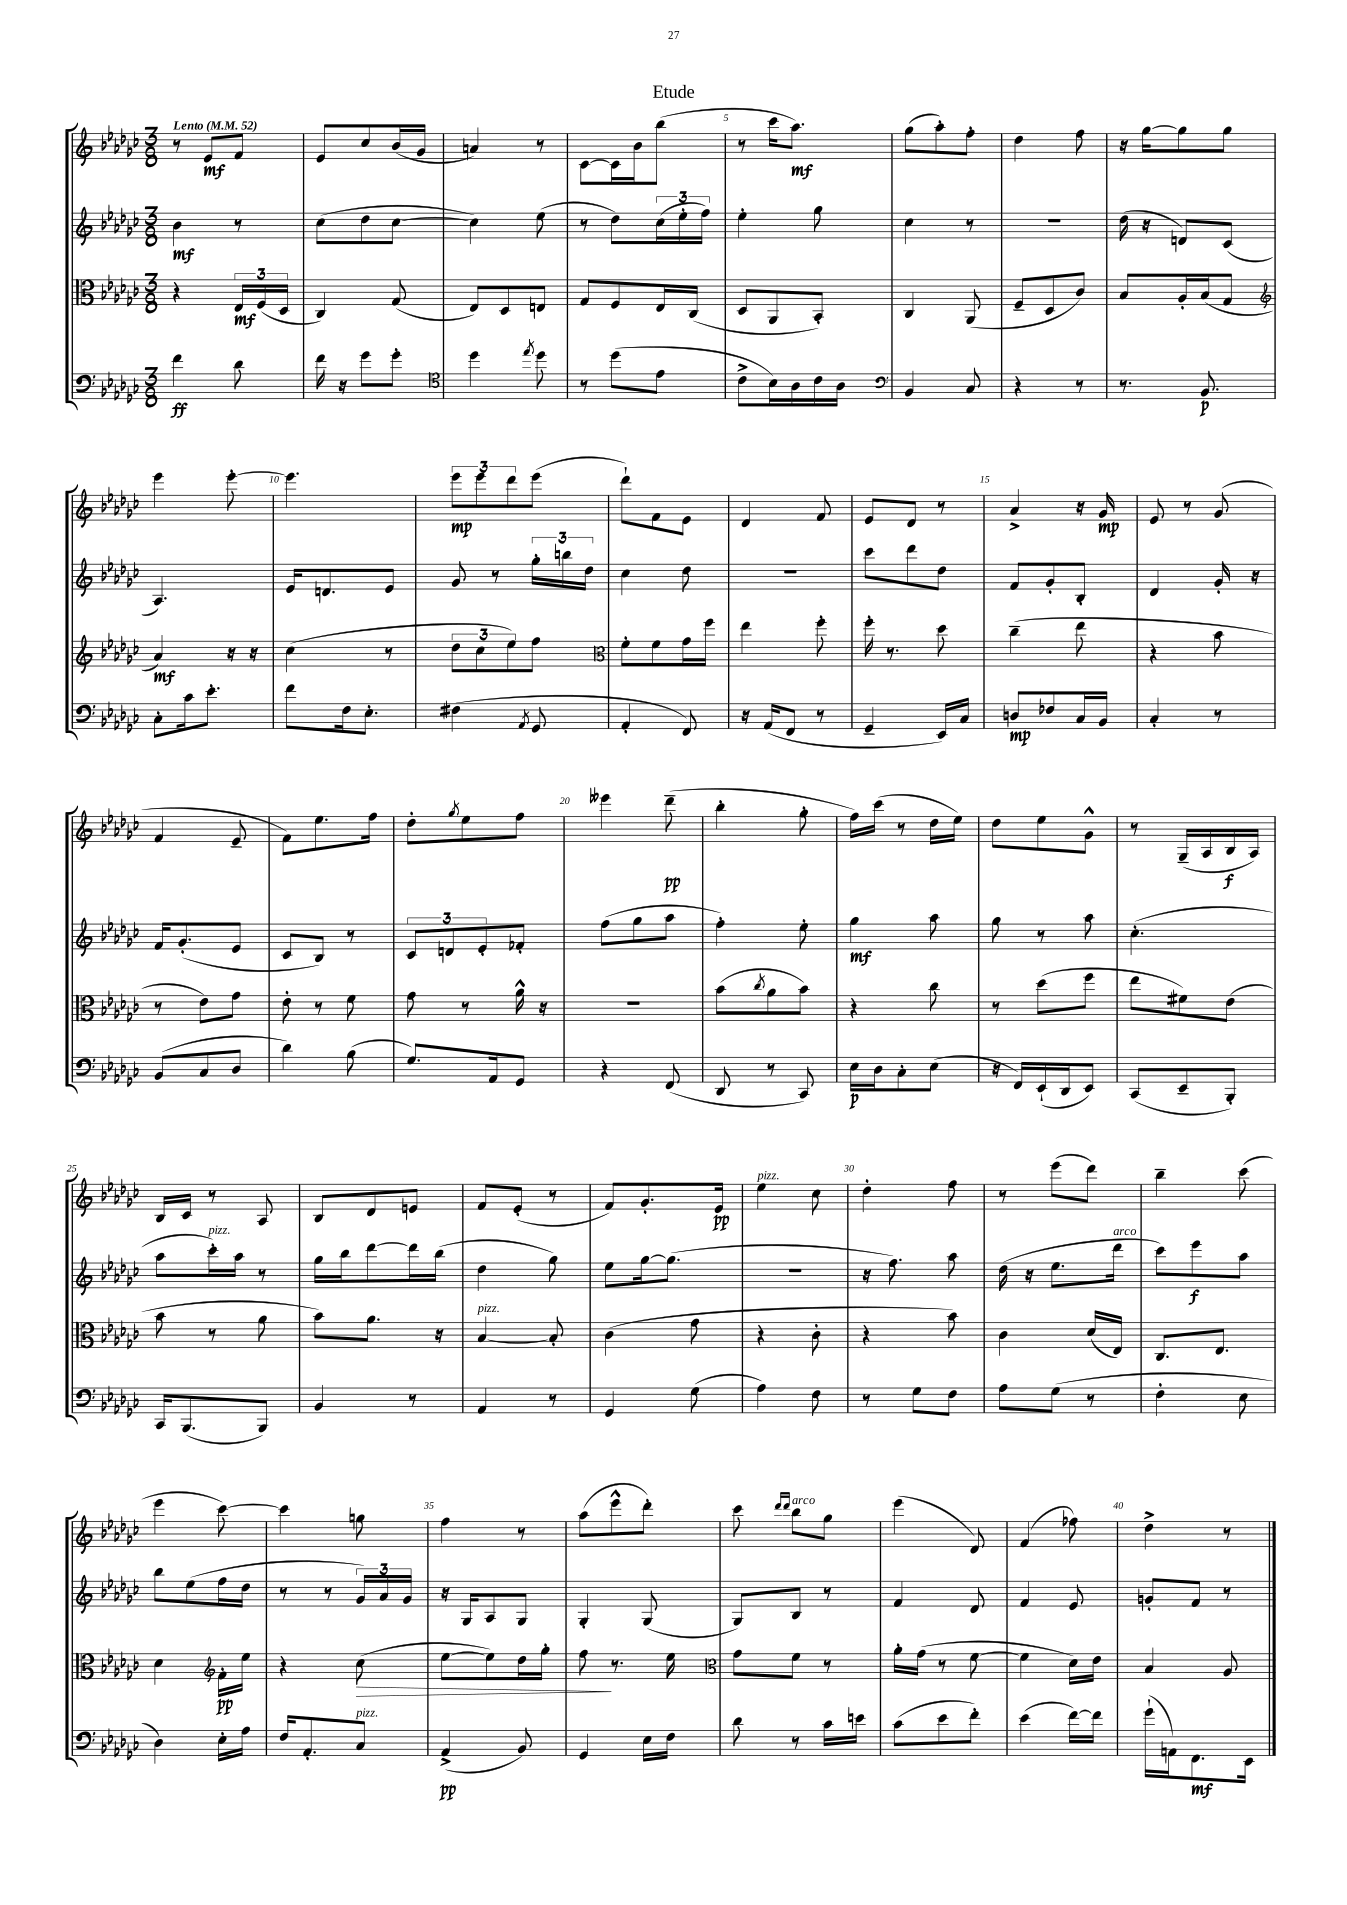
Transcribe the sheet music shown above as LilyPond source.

\header { title = "Etude" }
<<
\new StaffGroup <<
\new Staff = "s0" {
    \clef treble \key ges \major \numericTimeSignature \time 3/8 \tempo "Lento" 4 = 52
    r8 ees'8\mf f'8 |
    ees'8 ces''8 bes'16( ges'16 |
    a'4) r8 |
    ces'8~ ces'16 bes'16 bes''8( |
    r8 ces'''16 aes''8.\mf) |
    ges''8( aes''8-.) f''8-. |
    des''4 f''8 |
    r16 ges''16~ ges''8 ges''8 |
    ees'''4 ees'''8~-. |
    ees'''4. |
    \tuplet 3/2 { ees'''8\mp ees'''8 des'''8 } ees'''8( |
    des'''8-!) f'8 ees'8 |
    des'4 f'8 |
    ees'8 des'8 r8 |
    aes'4-> r16 ges'16\mp |
    ees'8 r8 ges'8( |
    f'4 ees'8-- |
    f'8) ees''8. f''16 |
    des''8-. \acciaccatura { ges''8 } ees''8 f''8 |
    eeses'''4 des'''8--\pp( |
    bes''4-. ges''8-. |
    f''16) ces'''16( r8 des''16 ees''16) |
    des''8 ees''8 ges'8-^ |
    r8 ges16--( aes16 bes16\f aes16) |
    bes16 ces'16 r8 aes8 |
    bes8 des'8 e'8 |
    f'8 ees'8-.( r8 |
    f'8) ges'8.-. ees'16\pp |
    ees''4^\markup { \italic "pizz." } ces''8 |
    des''4-. f''8 |
    r8 ees'''8( des'''8) |
    bes''4-- ces'''8( |
    ees'''4 ces'''8~) |
    ces'''4 g''8 |
    f''4 r8 |
    aes''8( ees'''8-^ des'''8-.) |
    ces'''8 \grace { des'''16 des'''16 } bes''8^\markup { \italic "arco" } ges''8 |
    ees'''4( des'8) |
    f'4( fes''8) |
    des''4-> r8 \bar "|." |
}
\new Staff = "s1" {
    \clef treble \key ges \major \numericTimeSignature \time 3/8
    bes'4\mf r8 |
    ces''8( des''8 ces''8~ |
    ces''4) ees''8( |
    r8 des''8) \tuplet 3/2 { ces''16( ees''16-. f''16) } |
    ees''4-. ges''8 |
    ces''4 r8 |
    R4. |
    des''16( r16 d'8) ces'8( |
    aes4.) |
    ees'16 d'8. ees'8 |
    ges'8 r8 \tuplet 3/2 { ges''16-. b''16 des''16 } |
    ces''4 des''8 |
    R4. |
    ces'''8 des'''8 des''8 |
    f'8 ges'8-. bes8-. |
    des'4 ges'16-. r16 |
    f'16 ges'8.-.( ees'8 |
    ces'8 bes8) r8 |
    \tuplet 3/2 { ces'8 d'8 ees'8-. } fes'8-. |
    f''8( ges''8 aes''8 |
    f''4-.) ees''8-. |
    ges''4\mf aes''8 |
    ges''8 r8 aes''8 |
    ces''4.-.( |
    aes''8 ces'''16-.^\markup { \italic "pizz." }) aes''16 r8 |
    ges''16 bes''16 des'''8~ des'''16 bes''16( |
    des''4 ges''8) |
    ees''8 ges''16~ ges''8.( |
    R4. |
    r16 f''8.) aes''8 |
    des''16( r16 ees''8. des'''16^\markup { \italic "arco" } |
    ces'''8) ees'''8\f aes''8 |
    bes''8 ees''8( f''16 des''16 |
    r8 r8 \tuplet 3/2 { ges'16) aes'16 ges'16 } |
    r16 ges16 aes8 ges8 |
    ges4-. ges8( |
    ges8) bes8 r8 |
    f'4 des'8 |
    f'4 ees'8 |
    g'8-. f'8 r8 \bar "|." |
}
\new Staff = "s2" {
    \clef alto \key ges \major \numericTimeSignature \time 3/8
    r4 \tuplet 3/2 { ees16\mf f16( des16 } |
    ces4) ges8( |
    ees8) des8 e8 |
    ges8 f8 ees16 ces16( |
    des8 aes,8 bes,8-.) |
    ces4 aes,8( |
    f8-- des8 ces'8) |
    bes8 aes16-. bes16( ges8 |
    \clef treble aes'4\mf) r16 r16 |
    ces''4( r8 |
    \tuplet 3/2 { des''8 ces''8 ees''8) } f''8 |
    \clef alto f'8-. f'8 ges'16 f''16 |
    ees''4 f''8-. |
    f''16-. r8. des''8 |
    ces''4--( ees''8 |
    r4 bes'8 |
    r8 ees'8) ges'8 |
    ees'8-. r8 f'8 |
    ges'8 r8 aes'16-^ r16 |
    r4. |
    bes'8( \acciaccatura { ces''8 } aes'8 bes'8) |
    r4 ces''8 |
    r8 des''8( f''8 |
    ees''8 fis'8) ees'8( |
    bes'8 r8 aes'8 |
    bes'8) aes'8. r16 |
    bes4~^\markup { \italic "pizz." } bes8-. |
    ces'4( ges'8 |
    r4 ces'8-. |
    r4 bes'8) |
    ces'4 des'16( ees16) |
    ces8. ees8. |
    des'4 \clef treble f'16-.\pp ees''16 |
    r4 ces''8\>( |
    ees''8~ ees''8) des''16 ges''16-. |
    f''8\! r8. ees''16 |
    \clef alto ges'8 f'8 r8 |
    aes'16-. ges'16( r8 f'8~ |
    f'4 des'16) ees'16 |
    bes4 aes8 \bar "|." |
}
\new Staff = "s3" {
    \clef bass \key ges \major \numericTimeSignature \time 3/8
    f'4\ff des'8 |
    f'16 r16 ges'8 ges'8-. |
    \clef tenor des''4 \acciaccatura { ees''8 } des''8 |
    r8 des''8( ees'8 |
    ces'8-> bes16) aes16 ces'16 aes16 |
    \clef bass bes,4 ces8 |
    r4 r8 |
    r8. bes,8.\p |
    ces8-. ces'16 ees'8.-. |
    f'8 f16 ees8.-. |
    fis4( \acciaccatura { aes,8 } ges,8 |
    aes,4-. f,8) |
    r16 aes,16( f,8 r8 |
    ges,4-- ees,16) ces16 |
    d8\mp fes8 ces16 bes,16 |
    ces4-. r8 |
    bes,8( ces8 des8 |
    des'4) bes8( |
    ges8.) aes,16 ges,8 |
    r4 f,8( |
    des,8 r8 ces,8) |
    ees16\p des16 ces8-. ees8( |
    r16 f,16) ees,16-!( des,16 ees,8) |
    ces,8( ees,8-- bes,,8-.) |
    ces,16 bes,,8.( bes,,8) |
    bes,4 r8 |
    aes,4 r8 |
    ges,4 ges8( |
    aes4) f8 |
    r8 ges8 f8 |
    aes8 ges8( r8 |
    f4-. ees8 |
    des4) ees16-. aes16 |
    f16 aes,8.-. ces8^\markup { \italic "pizz." } |
    aes,4->\pp( bes,8) |
    ges,4 ees16 f16 |
    des'8 r8 ces'16 e'16 |
    ces'8( ees'8 f'8-.) |
    ees'4( f'16~) f'16 |
    ges'16-!( a,16) f,8.\mf ees,16 \bar "|." |
}
>>
>>
\layout { \context { \Score \override BarNumber.break-visibility = ##(#f #t #t) barNumberVisibility = #(every-nth-bar-number-visible 5) } }
